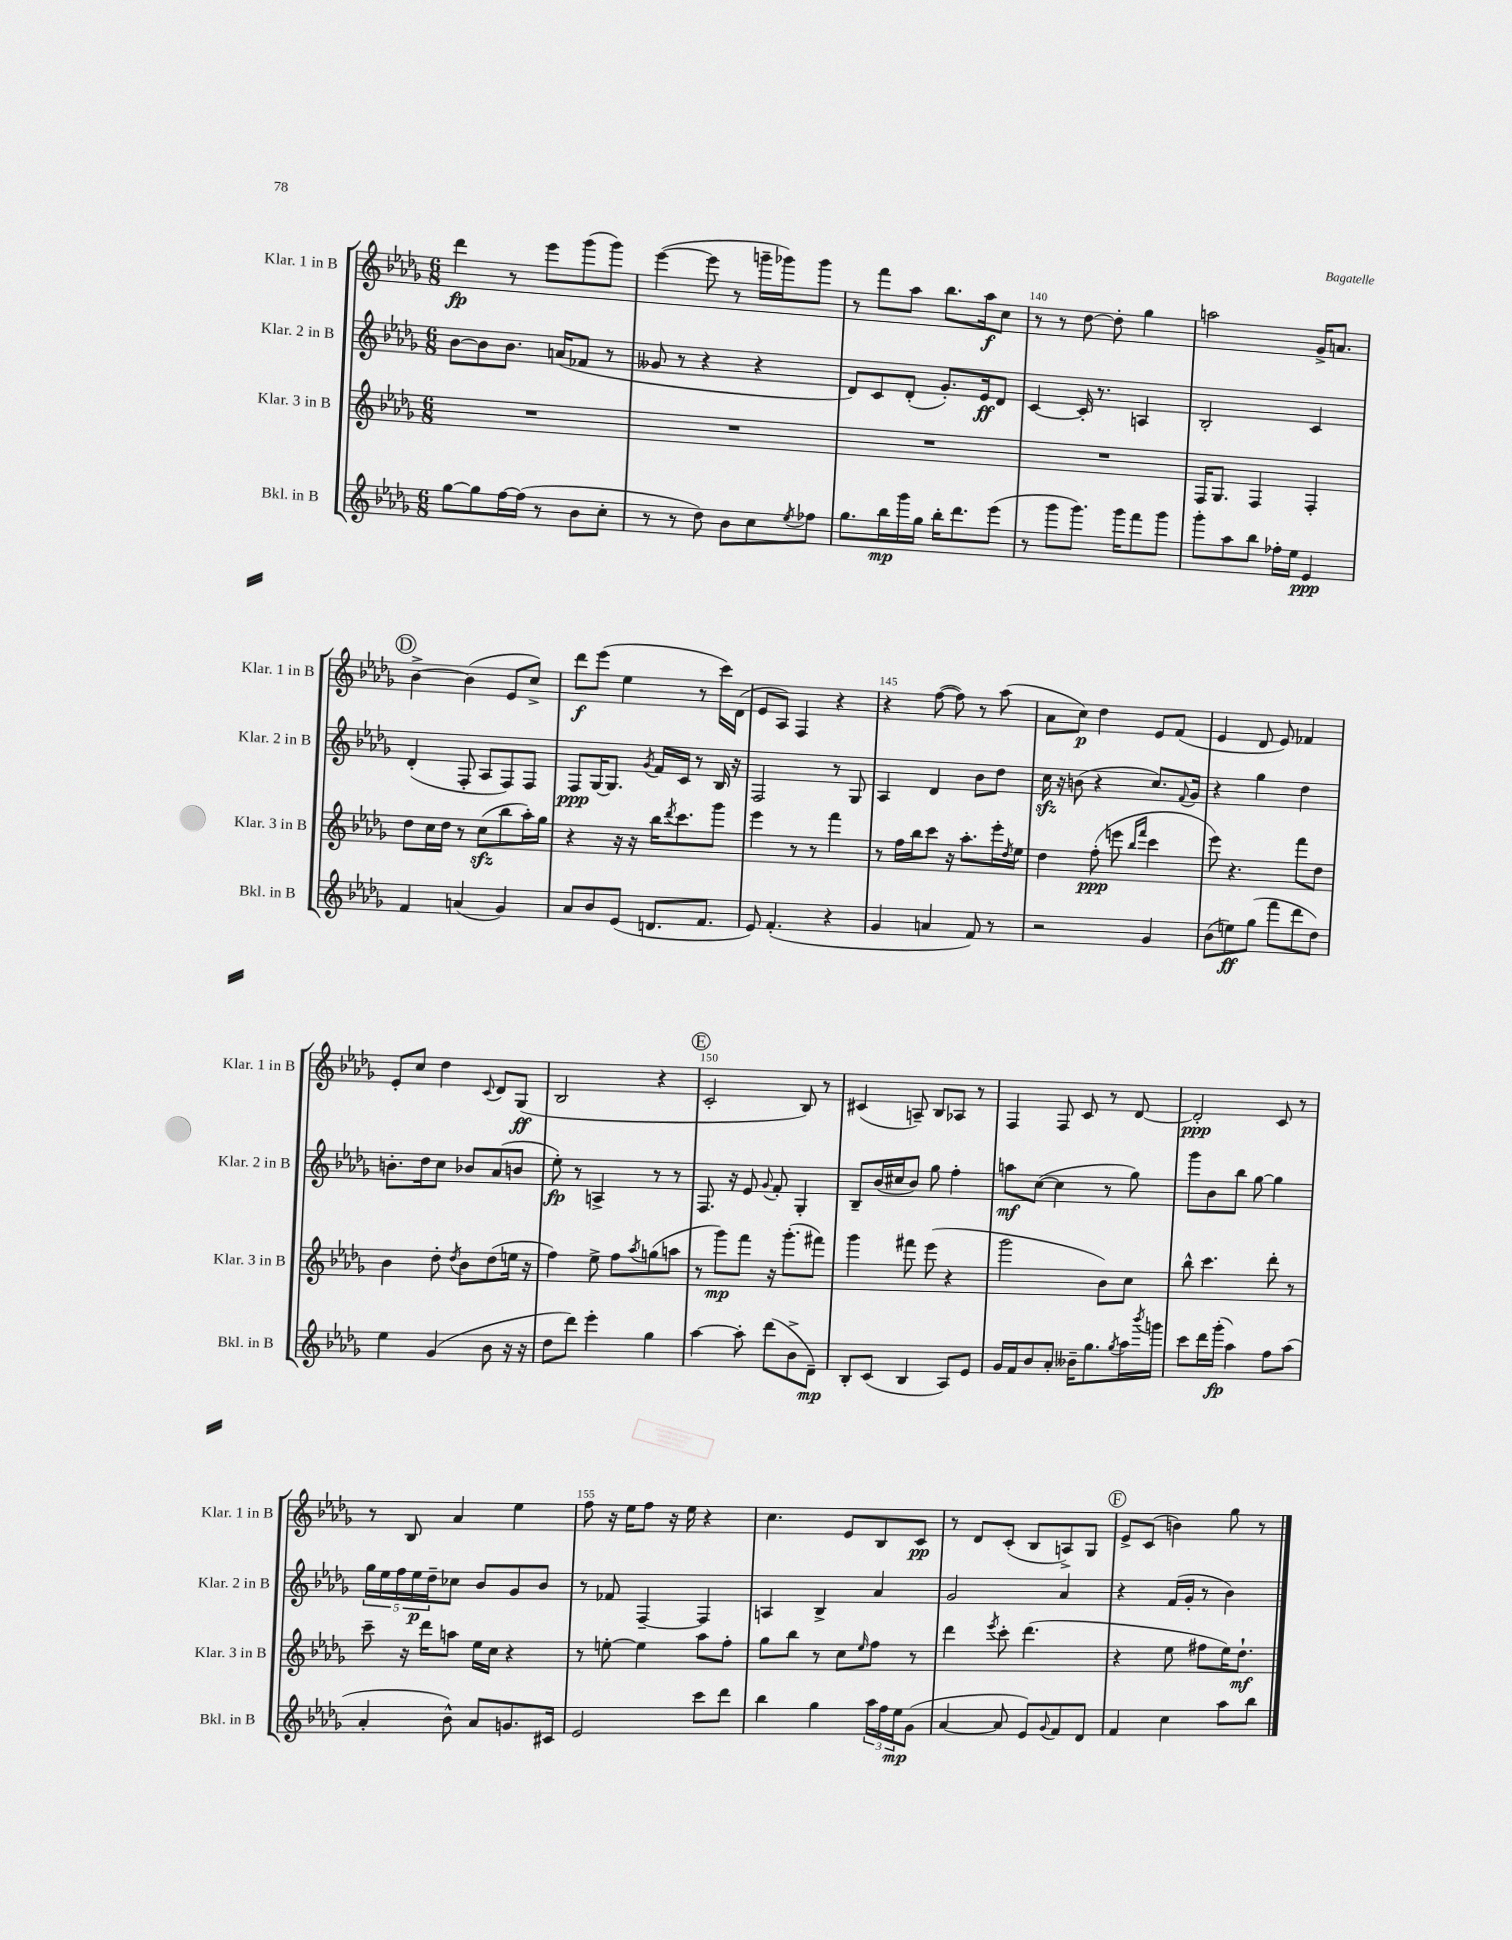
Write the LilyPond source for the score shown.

<<
\new StaffGroup <<
\new Staff = "s0" \with { instrumentName = "Klar. 1 in B" shortInstrumentName = "Klar. 1 in B" } {
    \clef treble \key des \major \numericTimeSignature \time 6/8
    des'''4\fp r8 ees'''8 ges'''8( ges'''8) |
    ees'''4~( ees'''8 r8 g'''16-- ges'''16) ges'''8 |
    r8 f'''8 aes''8 bes''8. aes''16\f c''8 |
    r8 r8 des''8~ des''8-. ges''4 |
    a''2 ges'16-> a'8. |
    \mark \markup { \circle "D" } bes'4~-> bes'4( ees'8 c''8->) |
    des'''8\f ees'''8( ees''4 r8 c'''16) des'16( |
    ees'8 aes8) f4 r4 |
    r4 f''8~( f''8) r8 aes''8( |
    aes'8 c''8\p) des''4 ees'8 f'8( |
    ees'4 des'8 ees'8) fes'4 |
    ees'8-. c''8 des''4 \appoggiatura { c'8 } des'8 ges8\ff( |
    bes2 r4 |
    \mark \markup { \circle "E" } c'2-. bes8) r8 |
    cis'4( a8--) bes8 aes8 r8 |
    f4 f8 c'8 r8 des'8~ |
    des'2-.\ppp c'8 r8 |
    r8 bes8 aes'4 ees''4 |
    f''8 r16 ees''16 f''8 r16 ees''16 r4 |
    c''4. ees'8 bes8 c'8\pp |
    r8 des'8 c'8-.( bes8 a8->) ges8 |
    \mark \markup { \circle "F" } ees'8-> c'8( b'4) ges''8 r8 \bar "|." |
}
\new Staff = "s1" \with { instrumentName = "Klar. 2 in B" shortInstrumentName = "Klar. 2 in B" } {
    \clef treble \key des \major \numericTimeSignature \time 6/8
    bes'8~ bes'8 bes'8. a'16( fes'8 r8 |
    geses'8 r8 r4 r4 |
    des'8) c'8 des'8-.( ges'8.-.) ees'16\ff des'8 |
    c'4~ c'16-. r8. a4 |
    bes2-. c'4 |
    \mark \markup { \circle "D" } des'4-.( f8-. aes8 f8) f8 |
    f8\ppp ges16~ ges8. \acciaccatura { ges'8 } f'16 c'16 r8 bes16 r16 |
    f2 r8 ges8 |
    aes4 des'4 bes'8 des''8 |
    c''16\sfz r16 b'8( r4 c''8.) \appoggiatura { f'8 } ges'16 |
    r4 ges''4 des''4 |
    b'8.-. des''16 c''8 bes'8 aes'8( b'8 |
    ees''8-.\fp) r8 a4-> r8 r8 |
    \mark \markup { \circle "E" } f8. r16 ees'8 \appoggiatura { ges'8 } f'8-. ges4-. |
    bes8-- bes'16( cis''16 bes'8) ges''8 f''4-. |
    a''8\mf c''8~( c''4 r8 ges''8) |
    ges'''8 bes'8 bes''8 ges''8~ ges''4 |
    \tuplet 5/4 { ges''16 ees''16 f''16 ees''16\p des''16-- } ces''8 bes'8 ges'8 bes'8 |
    r8 fes'8 f4~-- f4 |
    a4 bes4-> aes'4 |
    ges'2 aes'4 |
    \mark \markup { \circle "F" } r4 f'16( ges'16-. r8 bes'4) \bar "|." |
}
\new Staff = "s2" \with { instrumentName = "Klar. 3 in B" shortInstrumentName = "Klar. 3 in B" } {
    \clef treble \key des \major \numericTimeSignature \time 6/8
    R2. |
    R2. |
    R2. |
    R2. |
    f16 ges8. f4 f4-. |
    \mark \markup { \circle "D" } des''8 c''16 des''16 r8 c''8\sfz( bes''8 aes''16-.) ges''16 |
    r4 r16 r16 bes''16 \acciaccatura { des'''8 } c'''8. ges'''8 |
    ees'''4 r8 r8 f'''4 |
    r8 f''16 bes''16 c'''8 r16 aes''8.-. ees'''16-. \acciaccatura { des''8 } ees''16 |
    des''4 f''8-.\ppp( e'''8 \grace { bes''16 f'''16 } c'''4 |
    ees'''8) r4. f'''8 des''8 |
    bes'4 des''8-. \acciaccatura { des''8 } bes'8 des''8( e''16 r16 |
    f''4) ees''8-> f''8 \acciaccatura { aes''8 } g''8( a''8 |
    \mark \markup { \circle "E" } r8 ges'''8\mp) f'''8 r16 ges'''8.-.( fis'''8) |
    ges'''4 fis'''8 ees'''8( r4 |
    ges'''2 bes'8) c''8 |
    bes''8-^ c'''4. des'''8-. r8 |
    c'''8-- r16 des'''16 a''8 ees''16 c''16 r4 |
    r8 e''8~-. e''4 aes''8 f''8-. |
    ges''8 bes''8 r8 c''8 \grace { ees''16 } f''8 r8 |
    des'''4 \acciaccatura { ees'''8 } c'''8-. des'''4.( |
    \mark \markup { \circle "F" } r4 ees''8 fis''8 ees''16) des''8.-!\mf \bar "|." |
}
\new Staff = "s3" \with { instrumentName = "Bkl. in B" shortInstrumentName = "Bkl. in B" } {
    \clef treble \key des \major \numericTimeSignature \time 6/8
    ges''8~ ges''8 f''16~ f''16( r8 bes'8 c''8-. |
    r8 r8 des''8) bes'8 c''8 \acciaccatura { ees''8 } fes''8 |
    ges''8. bes''16\mp ges'''16 ges''16 bes''16-. des'''8. ees'''8( |
    r8 ges'''8 ges'''8.) ges'''16 f'''8 ges'''8 |
    ges'''8-. aes''8 bes''8 fes''16-. ees''16 ees'4\ppp |
    \mark \markup { \circle "D" } f'4 a'4( ges'4) |
    aes'8 bes'8 ees'8( d'8. f'8. |
    ees'8) f'4.-.( r4 |
    ges'4 a'4 f'8) r8 |
    r2 ges'4 |
    bes'8( e''8\ff) ges''8( f'''8 des'''8 des''8) |
    ees''4 ges'4( bes'8 r16 r16 |
    des''8 des'''8) ees'''4-. ges''4 |
    \mark \markup { \circle "E" } aes''4~ aes''8-. des'''8( bes'8-> des'8--\mp) |
    bes8-. c'8( bes4 aes8) ees'8 |
    ges'16 f'16 bes'8 aes'8-. beses'16-- ges''8. \acciaccatura { ges''8 } aes''16 \acciaccatura { bes'''8 } g'''16 |
    c'''8 des'''16 ges'''16-.\fp( aes''4) f''8 aes''8( |
    aes'4-. bes'8-^) aes'8 g'8. cis'16 |
    ees'2 c'''8 des'''8 |
    bes''4 ges''4 \tuplet 3/2 { aes''16 f''16 ees''16\mp } ges'8( |
    aes'4~ aes'8 ees'8) \appoggiatura { ges'8 } f'8 des'8 |
    \mark \markup { \circle "F" } f'4 c''4 aes''8 bes''8 \bar "|." |
}
>>
>>
\layout { \context { \Score currentBarNumber = #137 \override BarNumber.break-visibility = ##(#f #t #t) barNumberVisibility = #(every-nth-bar-number-visible 5) } }
